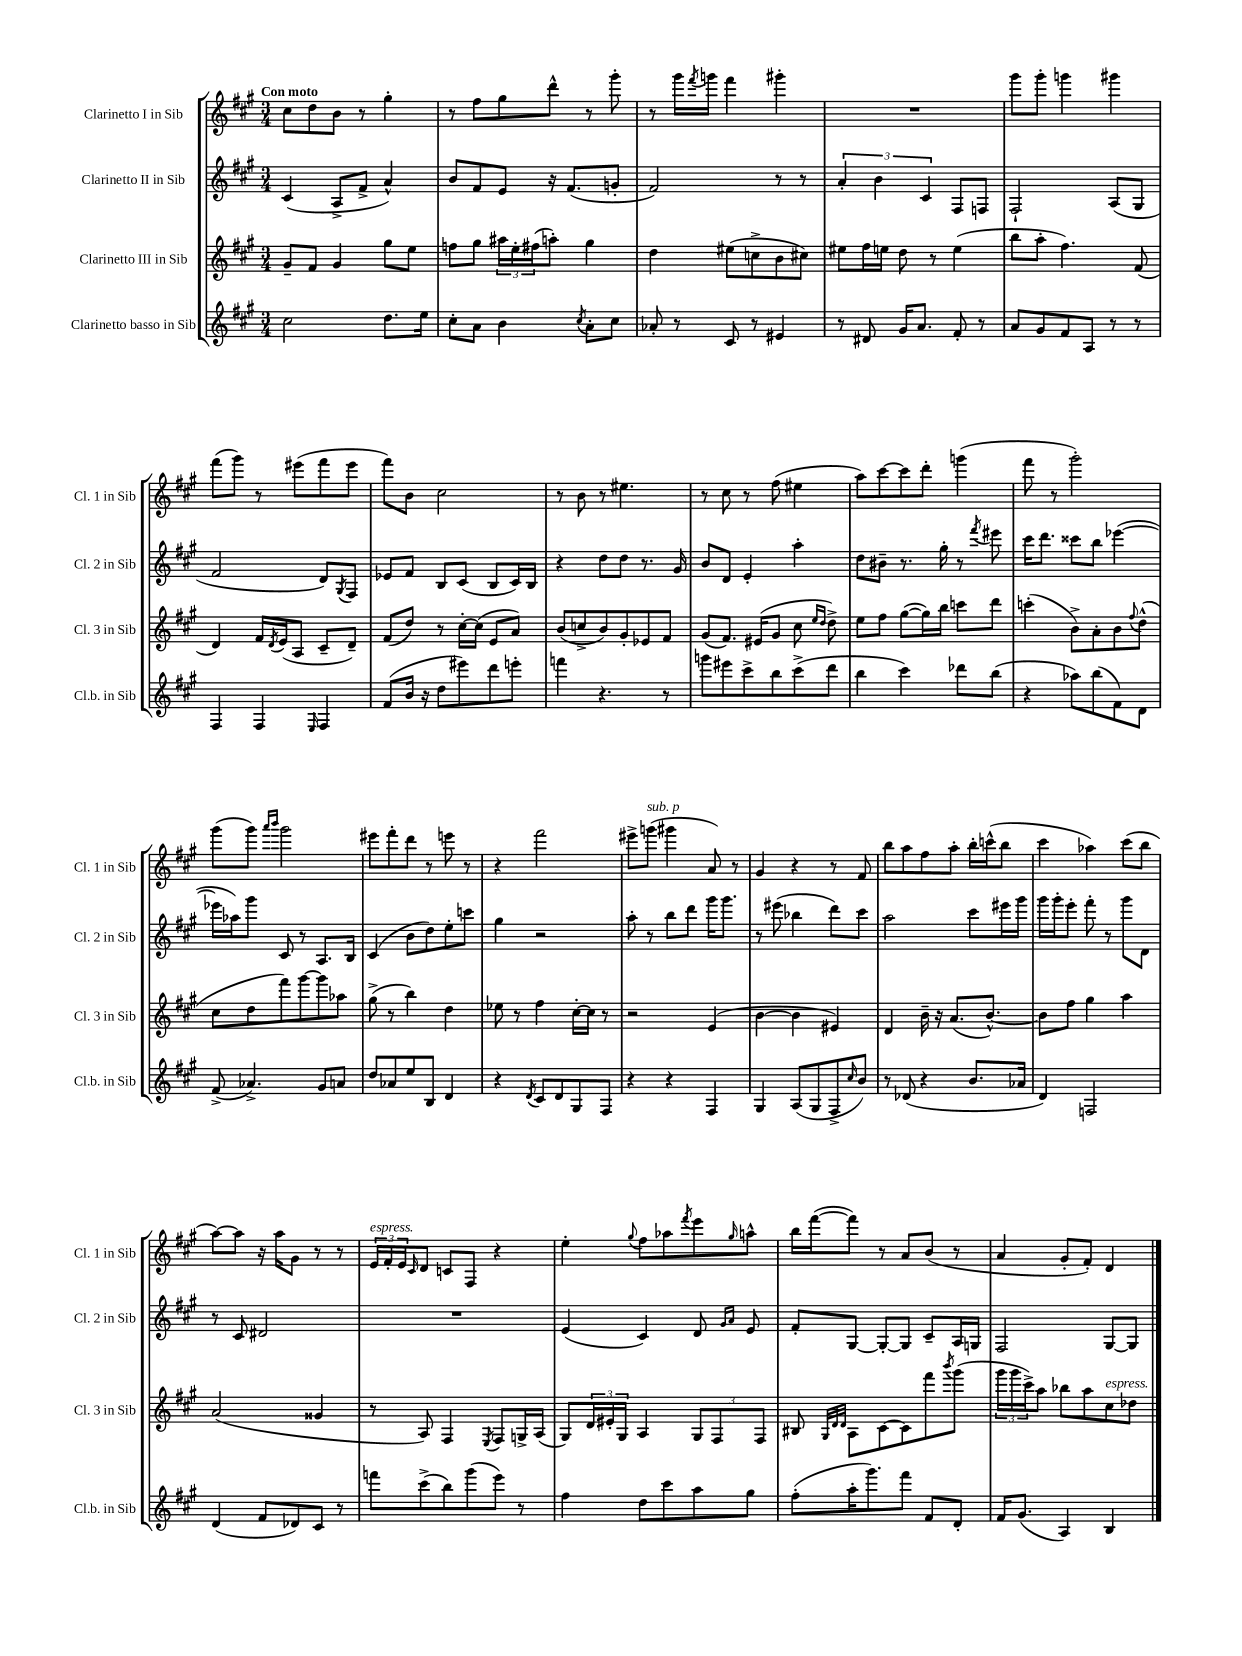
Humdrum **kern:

**kern	**kern	**kern	**kern
*part4	*part3	*part2	*part1
*staff4	*staff3	*staff2	*staff1
*I"Clarinetto basso in Sib	*I"Clarinetto III in Sib	*I"Clarinetto II in Sib	*I"Clarinetto I in Sib
*I'Cl.b. in Sib	*I'Cl. 3 in Sib	*I'Cl. 2 in Sib	*I'Cl. 1 in Sib
*clefG2	*clefG2	*clefG2	*clefG2
*k[f#c#g#]	*k[f#c#g#]	*k[f#c#g#]	*k[f#c#g#]
*M3/4	*M3/4	*M3/4	*M3/4
=1	=1	=1	=1
!	!	!	!LO:TX:a:B:t=Con moto
2cc#\	8g#~/L	(4c#/	8cc#\L
.	8f#/J	.	8dd\
.	4g#/	8A^/L	8b\J
.	.	8f#^/J	8r
8.dd\L	8gg#\L	4a^^/)	4gg#'\
.	8ee\J	.	.
16ee\Jk	.	.	.
=2	=2	=2	=2
8cc#'\L	8ffn\L	8b/L	8r
8a\J	8gg#\J	8f#/	8ff#\L
4b\	24aa#X\LL	8e/J	8gg#\
.	24ee'\	.	.
.	(24ff#X\J	.	.
.	8aan'\J)	16r	8ddd^^\J
.	.	(8.f#/L	.
8qcc#/	.	.	.
8a'\L	4gg#\	.	8r
8cc#\J	.	8gn'/J	8ggg#'\
=3	=3	=3	=3
8a-X'/	4dd\	2f#/)	8r
8r	.	.	16ggg#\LL
.	.	.	8qfff#/
.	.	.	16gggn\JJ
8c#/	(8ee#X\L	.	4fff#\
8r	8ccn^\	.	.
4e#X/	8b\	8r	4ggg#X'\
.	8cc#X\J)	8r	.
=4	=4	=4	=4
8r	8ee#X\L	6a'/	2.r
8d#X/	16ff#\L	.	.
.	.	6b\	.
.	16een\JJ	.	.
16g#/KL	8dd\	.	.
8.a/J	.	.	.
.	.	6c#/	.
.	8r	.	.
8f#'/	(4ee\	8F#/L	.
8r	.	8Fn/J	.
=5	=5	=5	=5
8a/L	8bb\L	2F#`/	8ggg#\L
8g#/	8aa'\J	.	8ggg#'\J
8f#/	4.ff#\)	.	4gggn\
8A/J	.	.	.
8r	.	(8A/L	4ggg#X\
8r	(8f#/	8G#/J	.
!!LO:LB:g=z
=6	=6	=6	=6
4F#/	4d/)	2f#/	(8fff#\L
.	.	.	8ggg#\J)
4F#/	16f#/LL	.	8r
.	8qd/	.	.
.	(16e/J	.	.
.	8A/J	.	(8eee#X\L
16qqE/	.	.	.
4F#/	8c#~/L	8d/L)	8fff#\
.	.	8qG#/	.
.	8d~/J)	8F#/J	8eee#\J
=7	=7	=7	=7
(8f#/L	(8f#/L	8e-X/L	8fff#\L)
16b/Jk	8dd/J)	8f#/J	8b\J
16r	.	.	.
8dd\L	8r	8B/L	2cc#\
8eee#X\)	[16cc#'\LL	(8c#/J	.
.	(16cc#\JJ]	.	.
8ddd\	8e/L	8B/L	.
8eeen'\J	8a/J)	16c#/L)	.
.	.	16B/JJ	.
=8	=8	=8	=8
4fffn\	(8b/L	4r	8r
.	8ccn^/	.	8b\
4.r	8b/)	8dd\L	8r
.	8g#'/	8dd\J	4.ee#X\
.	8e-X/	8.r	.
8r	8f#/J	.	.
.	.	16g#/	.
=9	=9	=9	=9
8gggn\L	(8g#/L	8b/L	8r
8eee#X\	8.f#/J)	8d/J	8cc#\
8ccc#^\	.	4e'/	8r
.	(16e#X/KL	.	.
8bb\	8g#/J	.	(8ff#\
(8ccc#^\	8cc#\	4aa'\	4ee#X\
.	16qqee/LL	.	.
.	16qqdd/JJ	.	.
8ddd\J	8dd^\)	.	.
=10	=10	=10	=10
4bb\	8ee\L	8dd\L	8aa\L)
.	8ff#\J	8b#X~\J	[8ccc#\
4ccc#\)	([8gg#\L	8.r	8ccc#\]
.	16gg#\L])	.	8ddd'\J
.	16bb\JJ	16gg#'\	.
8ddd-X\L	8cccn\L	8r	(4gggn\
.	.	8qfff#/	.
(8bb\J	8ddd\J	8eee#X\	.
=11	=11	=11	=11
4r	(4cccn'\	16ccc#\KL	8fff#\
.	.	8.ddd\J	.
.	.	.	8r
8aa-X\L)	8b^\L)	8ccc##X\L	2ggg#'\)
(8bb\	8a'\	8bb\J	.
8f#\)	8b\	([4eee-X\	.
.	8qqff#/	.	.
8d\J	(8dd^^\J	.	.
!!LO:LB:g=z
=12	=12	=12	=12
(8f#^/	8cc#\L	16eee-X\LL]	(8ggg#\L
.	.	16aa-X\J)	.
4.a-X^/)	8dd\	8ggg#\J	8ggg#\J)
.	.	.	16qqaaa/LL
.	.	.	16qqbbb/JJ
.	8fff#\)	8c#/	2ggg#\
.	[8ggg#\	8r	.
8g#/L	8ggg#\]	8.A/L	.
8an/J	8aa-X\J	.	.
.	.	16B/Jk	.
=13	=13	=13	=13
8dd/L	(8gg#^\	(4c#/	8eee#X\L
8a-X/	8r	.	8fff#'\
8ee/	4bb\)	8b\L	8ddd\J
8B/J	.	8dd\)	8r
4d/	4dd\	8ee'\	8eeen\
.	.	8cccn\J	8r
=14	=14	=14	=14
4r	8ee-X\	4gg#\	4r
.	8r	.	.
8qd/	.	.	.
8c#/L	4ff#\	2r	2fff#\
8d/	.	.	.
8G#/	[16cc#'\LL	.	.
.	16cc#\JJ]	.	.
8F#/J	8r	.	.
=15	=15	=15	=15
4r	2r	8aa'\	8eee#X^\L
!	!	!	!LO:TX:a:i:t=sub. p
.	.	8r	(8gggn\J
4r	.	8bb\L	4ggg#X\
.	.	8ddd\J	.
4F#/	(4e/	16ggg#\KL	8a/)
.	.	8.ggg#\J	.
.	.	.	8r
=16	=16	=16	=16
4G#/	[4b\	8r	4g#/
.	.	(8eee#X\	.
(8A/L	4b\]	4bb-X\	4r
8G#/	.	.	.
8F#^/	4e#X/)	8ddd\L)	8r
16qqcc#/	.	.	.
8b/J)	.	8ccc#\J	8f#/
=17	=17	=17	=17
8r	4d/	2aa\	8bb\L
(8d-X/	.	.	8aa\
4r	16b~\	.	8ff#\
.	16r	.	.
.	(8.a/L	.	8aa'\J
8.b/L	.	8ccc#\L	16bb'\LL
.	[8.b^^/J)	.	(16cccn^^\J
.	.	16eee#X\L	8bb\J
16a-X/Jk	.	16ggg#\JJ	.
=18	=18	=18	=18
4d/)	8b\L]	16ggg#\LL	4ccc#\
.	.	16ggg#'\J	.
.	8ff#\J	8eee'\J	.
2Fn/	4gg#\	8fff#'\	4aa-X\)
.	.	8r	.
.	4aa\	8ggg#\L	(8ccc#\L
.	.	8d\J	8bb\J
!!LO:LB:g=z
=19	=19	=19	=19
(4d/	(2a/	8r	[8aa\L)
.	.	8c#/	8aa\J]
8f#/L	.	2d#X/	16r
.	.	.	16aa\KL
8d-X/)	.	.	8g#\J
8c#/J	4g##X/	.	8r
8r	.	.	8r
=20	=20	=20	=20
!	!	!	!LO:TX:a:i:t=espress.
8fffn\L	8r	2.r	24e/LL
.	.	.	24f#'/
.	.	.	24e/J
.	.	.	16qqc#/
(8ccc#^\	8A/)	.	8d/J
8bb\)	4F#/	.	8cn/L
(8ggg#\	.	.	8F#/J
.	8qE/	.	.
8eee\J)	8F#/L	.	4r
8r	16Gn^/L	.	.
.	(16A/JJ	.	.
=21	=21	=21	=21
4ff#\	8G#/L)	(4e/	4ee'\
.	24d/L	.	.
.	24e#X'/	.	.
.	24G#/JJ	.	.
.	.	.	8qqgg#/
8dd\L	4A/	4c#/)	8ff#\L
8ccc#\	.	.	8aa-X\
.	.	.	8qfff#/
8aa\	12G#/L	8d/	8eee\
.	12F#/	.	.
.	.	16qqg#/LL	.
.	.	16qqa/JJ	16qqgg#/
8gg#\J	.	8e/	8aan^^\J
.	12F#/J	.	.
=22	=22	=22	=22
(8ff#'\L	8B#X/	8f#'/L	16bb\LL
.	.	.	([16fff#\J
.	32qqG#/LLL	.	.
.	32qqd/	.	.
.	32qqd/JJJ	.	.
16aa'\K	8A\L	[8G#/J	8fff#\J])
8.ggg#\)	.	.	.
.	[8c#\	8G#'/L_	8r
8fff#\J	8c#\]	8G#/J]	8a/L
8f#/L	8fff#\	8c#~/L	(8b/J
.	8qbbb/	.	.
8d'/J	(8ggg#\J	16A/L	8r
.	.	16Gn/JJ	.
=23	=23	=23	=23
16f#/KL	24ggg#\LL	2F#/	4a/
.	24ggg#\	.	.
(8.g#/J	.	.	.
.	24ccc#^\J)	.	.
.	8aa\J	.	.
4A/)	8bb-X\L	.	8g#'/L
.	8aa\	.	8f#'/J)
!	!LO:TX:a:i:t=espress.	!	!
4B/	8cc#\	[8G#/L	4d/
.	8dd-X\J	8G#/J]	.
==	==	==	==
*-	*-	*-	*-
